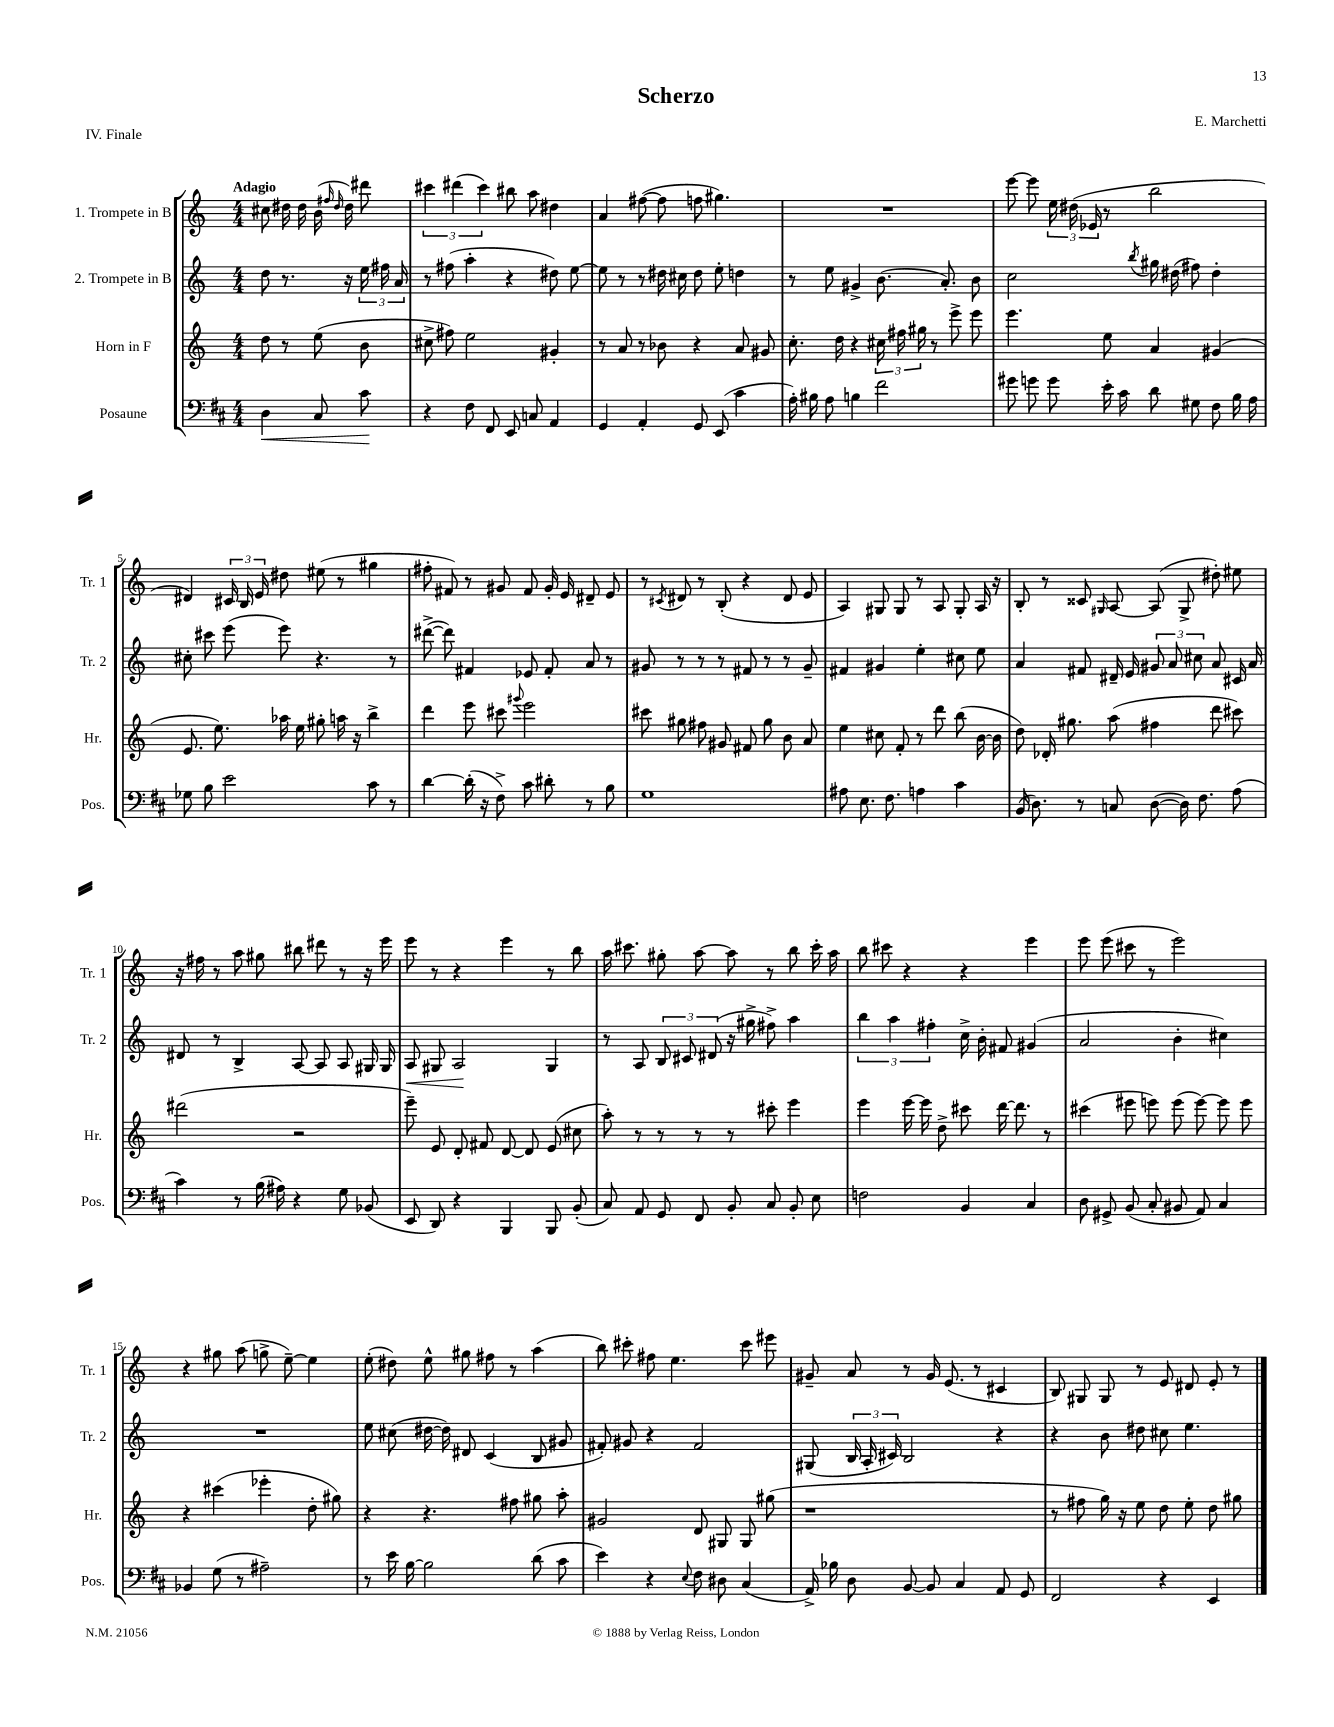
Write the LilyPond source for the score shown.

\header { title = "Scherzo" composer = "E. Marchetti" piece = "IV. Finale" }
<<
\new StaffGroup <<
\new Staff = "s0" \with { instrumentName = "1. Trompete in B" shortInstrumentName = "Tr. 1" } {
    \clef treble \key c \major \numericTimeSignature \time 4/4 \partial 2 \tempo "Adagio"
    \autoBeamOff cis''8 dis''16 dis''16 b'16( \grace { fis''16 dis''16 } dis''16) dis'''8 |
    \tuplet 3/2 { cis'''4 dis'''4( cis'''4) } bis''8 a''8 dis''4 |
    a'4 fis''8~( fis''8 f''8 gis''4.) |
    R1 |
    e'''8~ e'''8 \tuplet 3/2 { e''16 dis''16( ees'16 } r8 b''2 |
    dis'4) \tuplet 3/2 { cis'16 b16 e'16 } dis''8 eis''8( r8 gis''4 |
    fis''8-. fis'8) r8 gis'8 fis'8 gis'16-. e'16 dis'8-- e'8 |
    r8 \acciaccatura { cis'8 } dis'8 r8 b8-.( r4 dis'8 e'8 |
    a4) gis8 gis8 r8 a8 gis8-. a16 r16 |
    b8-. r8 cisis'8 \grace { gis16 } a8~ a8( gis8-> dis''8-.) eis''8 |
    r16 fis''16 r8 a''8 gis''8 bis''8 dis'''8 r8 r16 e'''16 |
    e'''8 r8 r4 e'''4 r8 b''8 |
    a''16 cis'''8. gis''8-. a''8~ a''8 r8 b''8 cis'''16-. a''16 |
    b''8 cis'''8 r4 r4 e'''4 |
    e'''8 e'''8( cis'''8 r8 e'''2) |
    r4 gis''8 a''8( g''8-> e''8~--) e''4 |
    e''8-.( dis''8) e''8-^ gis''8 fis''8 r8 a''4( |
    b''8) cis'''8-. fis''8 e''4. cis'''8 eis'''8 |
    gis'8-- a'8 r8 gis'16 e'8.( r8 cis'4 |
    b8) gis8 gis8 r8 e'8 dis'8 e'8-. r8 \bar "|." |
}
\new Staff = "s1" \with { instrumentName = "2. Trompete in B" shortInstrumentName = "Tr. 2" } {
    \clef treble \key c \major \numericTimeSignature \time 4/4 \partial 2
    \autoBeamOff d''8 r8. r16 \tuplet 3/2 { e''16 fis''16 a'16 } |
    r8 fis''8( a''4-. r4 dis''8) e''8~ |
    e''8 r8 r8 dis''16 cis''16 dis''8 e''8-. d''4 |
    r8 e''8 gis'4-> b'8.( a'8.-.) b'8 |
    c''2 \acciaccatura { b''8 } gis''16 dis''16( fis''8) dis''4-. |
    cis''8-. cis'''8 e'''8( e'''8) r4. r8 |
    dis'''8~->( dis'''8) fis'4 ees'8 fis'8-. a'8 r8 |
    gis'8 r8 r8 r8 fis'8 r8 r8 gis'8-- |
    fis'4 gis'4 e''4-. cis''8 e''8 |
    a'4 fis'8 dis'16-- e'16 \tuplet 3/2 { gis'8 a'8 cis''8 } a'8 cis'16 a'16 |
    dis'8 r8 b4-> a8~ a8 a8 gis16 gis16 |
    a8\< gis8 a2\! gis4 |
    r8 a8 \tuplet 3/2 { b8 cis'8 dis'8( } r16 gis''16-> fis''8->) a''4 |
    \tuplet 3/2 { b''4 a''4 fis''4-. } c''16-> b'16-. fis'8 gis'4( |
    a'2 b'4-. cis''4) |
    R1 |
    e''8 cis''8( dis''16~ dis''16) dis'8 c'4( b8 gis'8 |
    fis'8-.) gis'8 r4 fis'2 |
    gis8( \tuplet 3/2 { b16 a16-. cis'16) } b2 r4 |
    r4 b'8 dis''8 cis''8 e''4. \bar "|." |
}
\new Staff = "s2" \with { instrumentName = "Horn in F" shortInstrumentName = "Hr." } {
    \clef treble \key c \major \numericTimeSignature \time 4/4 \partial 2
    \autoBeamOff d''8 r8 e''8( b'8 |
    cis''8-> fis''8) e''2 gis'4-. |
    r8 a'8 r8 bes'8 r4 a'8 gis'8 |
    c''8.-. d''16 r4 \tuplet 3/2 { cis''16 fis''16 gis''16 } r8 e'''8-> e'''8 |
    e'''4. e''8 a'4 gis'4( |
    e'8. e''8.) aes''16 e''16 gis''8-. a''16 r16 b''4-> |
    d'''4 e'''8 cis'''8 \appoggiatura { gis'''8 } e'''2 |
    cis'''8 gis''8 fis''8 gis'8 fis'8 gis''8 b'8 a'8 |
    e''4 cis''8 f'8-. r8 d'''8 b''8( b'16~ b'16 |
    d''8) des'16-. gis''8. a''8( fis''4 d'''8 cis'''8) |
    dis'''2( r2 |
    e'''8--) e'8 d'8-. fis'8 d'8~ d'8 e'8( cis''8 |
    a''8-.) r8 r8 r8 r8 cis'''8-. e'''4 |
    e'''4 e'''16~ e'''16 d''8-> cis'''8 d'''16~ d'''8. r8 |
    cis'''4( eis'''8 e'''8) e'''8( e'''8~) e'''8 e'''8 |
    r4 cis'''4( ees'''4-. d''8-. gis''8) |
    r4 r4. fis''8 gis''8 a''8-. |
    gis'2 d'8 gis8 gis8 gis''8( |
    r1 |
    r8 fis''8 g''16) r16 e''8 d''8 e''8-. d''8 gis''8 \bar "|." |
}
\new Staff = "s3" \with { instrumentName = "Posaune" shortInstrumentName = "Pos." } {
    \clef bass \key d \major \numericTimeSignature \time 4/4 \partial 2
    \autoBeamOff d4\< cis8 cis'8\! |
    r4 fis8 fis,8 e,8 c8 a,4 |
    g,4 a,4-. g,8 e,8( cis'4 |
    a16-.) bis16 a8 b4 fis'2 |
    gis'8 g'8 g'8 e'16-. cis'16 d'8 gis8 fis8 b16 a16 |
    ges8 b8 e'2 cis'8 r8 |
    d'4~ d'16-.( r16 fis8->) cis'8 dis'8-. r8 b8 |
    g1 |
    ais8 e8. fis8. a4 cis'4 |
    b,16( d8.) r8 c8 d8~( d16) fis8. a8( |
    cis'4) r8 b16( ais16) r4 g8 bes,8( |
    e,8 d,8) r4 b,,4 b,,8 b,8-.( |
    cis8) a,8 g,8 fis,8 b,8-. cis8 b,8-. e8 |
    f2 b,4 cis4 |
    d8 gis,8-> b,8( cis8-. bis,8 a,8) cis4 |
    bes,4 g8( r8 ais2--) |
    r8 e'16 b16~ b2 d'8( cis'8 |
    e'4) r4 \appoggiatura { e8 } fis8 dis8 cis4( |
    a,16->) bes16 d8 b,8~ b,8 cis4 a,8 g,8 |
    fis,2 r4 e,4 \bar "|." |
}
>>
>>
